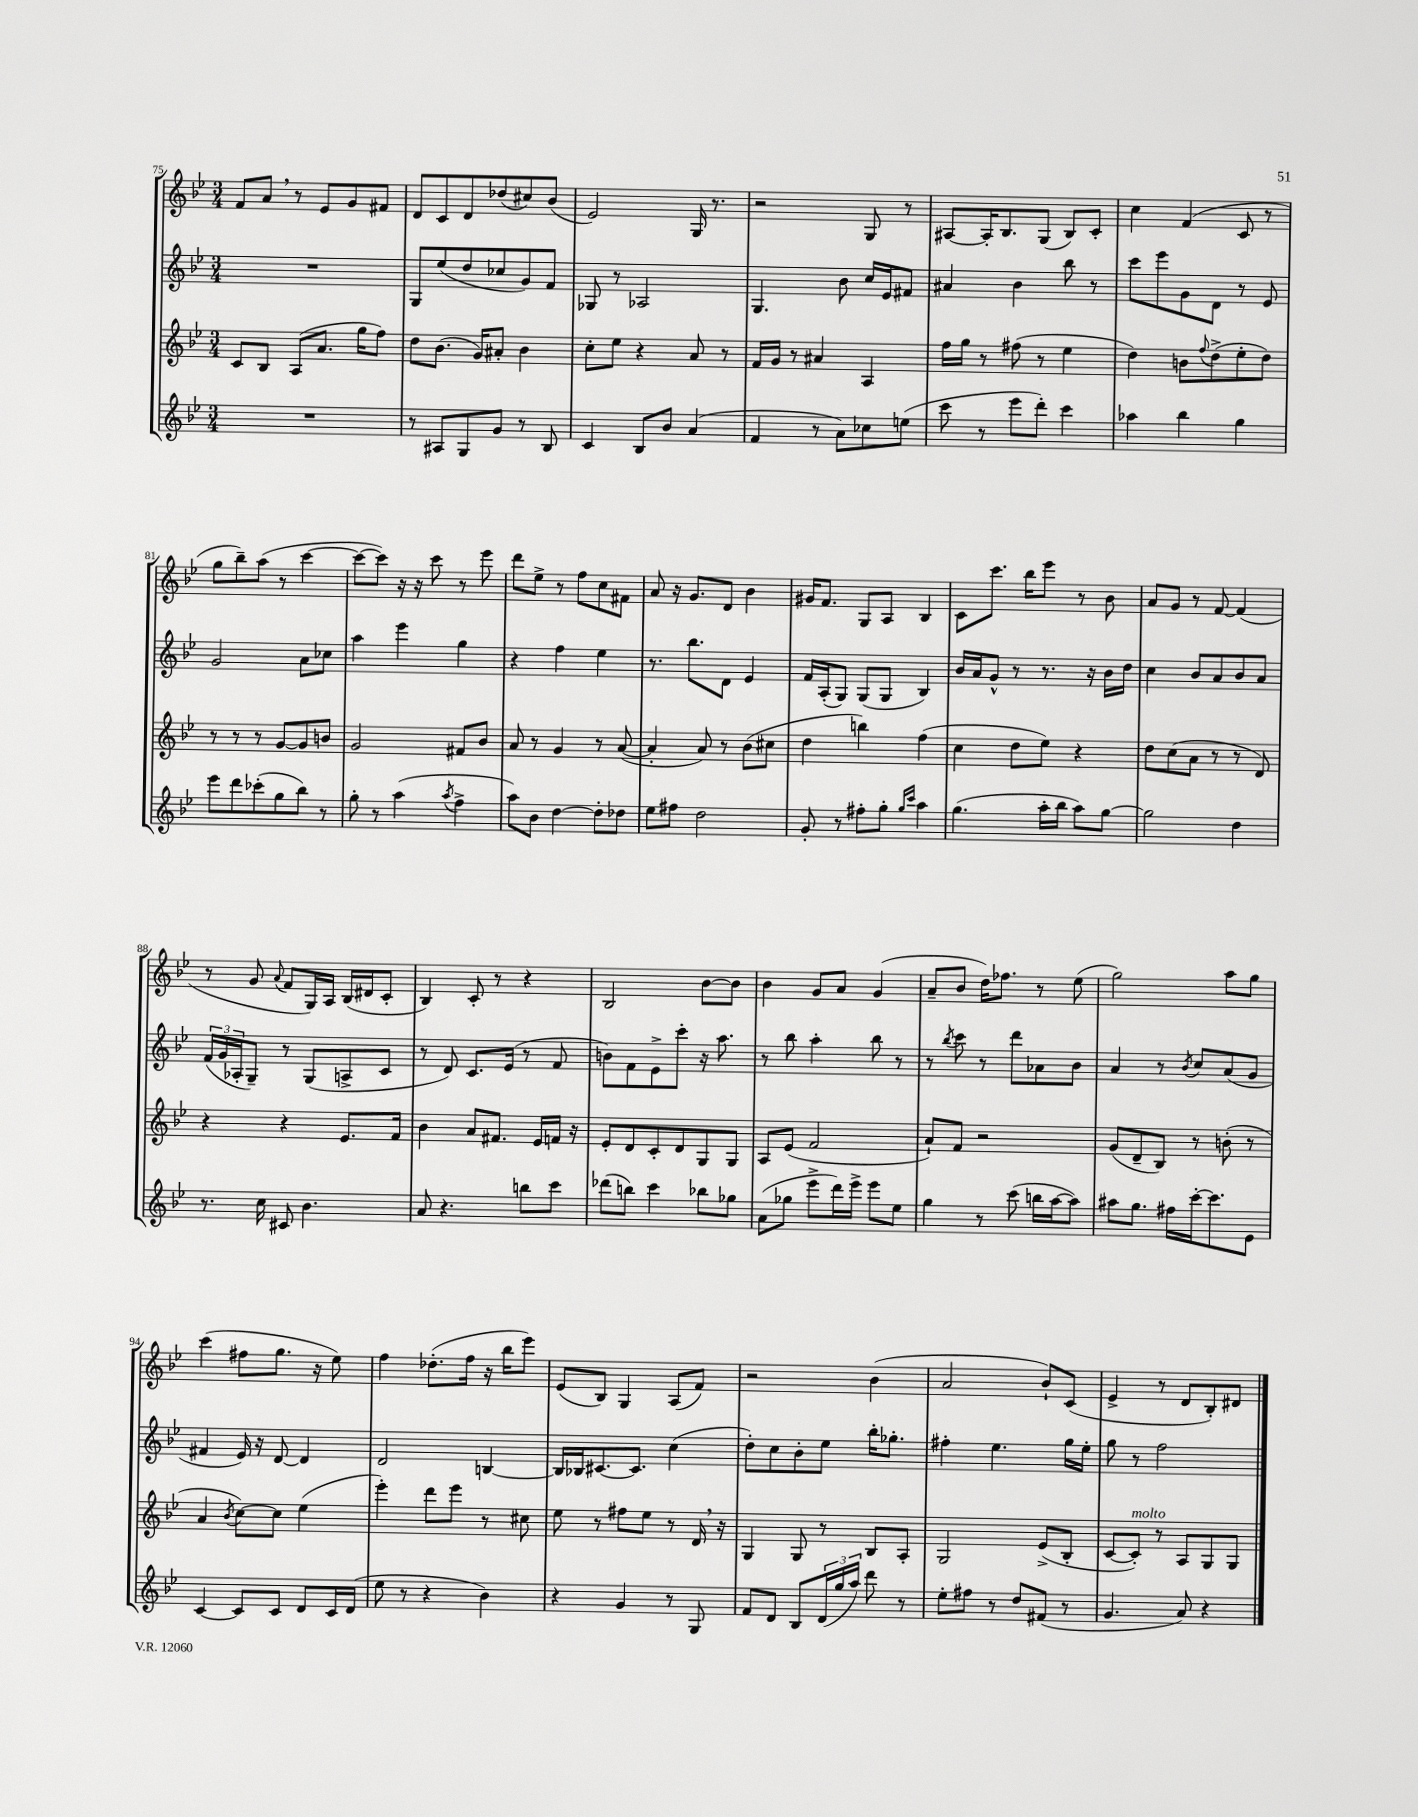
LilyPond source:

<<
\new StaffGroup <<
\new Staff = "s0" {
    \clef treble \key bes \major \numericTimeSignature \time 3/4
    f'8 a'8 \breathe r8 ees'8 g'8 fis'8 |
    d'8 c'8 d'8 des''8( cis''8) bes'8( |
    ees'2) g16 r8. |
    r2 g8 r8 |
    ais8~ ais16-. bes8. g8( bes8) c'8-. |
    c''4 f'4( c'8 r8 |
    g''8 bes''8--) a''8( r8 c'''4~ |
    c'''8~ c'''8) r16 r16 c'''8 r8 ees'''8 |
    d'''8 ees''8-> r8 f''8 c''8 fis'8 |
    a'8 r16 g'8. d'8 bes'4 |
    gis'16 f'8. g8 a8 bes4 |
    c'8 c'''8. bes''16 ees'''8 r8 bes'8 |
    a'8 g'8 r8 f'8~ f'4( |
    r8 g'8 \appoggiatura { a'8 } f'8 g16) a16 bes16( dis'16 c'8-. |
    bes4) c'8-. r8 r4 |
    bes2 bes'8~ bes'8 |
    bes'4 g'8 a'8 g'4( |
    a'8-- bes'8 d''16) fes''8. r8 ees''8( |
    g''2) a''8 g''8 |
    c'''4( fis''8 g''8. r16 ees''8) |
    f''4 des''8.-.( f''16 r16 bes''16 ees'''8) |
    ees'8( bes8) g4 a8( f'8) |
    r2 bes'4( |
    a'2 bes'8-!) c'8( |
    ees'4-> r8 d'8 bes8-.) dis'8 \bar "|." |
}
\new Staff = "s1" {
    \clef treble \key bes \major \numericTimeSignature \time 3/4
    R2. |
    g8 ees''8( d''8 ces''8 g'8) f'8 |
    ges8 r8 aes2 |
    g4. bes'8 c''16 ees'16 fis'8 |
    ais'4 bes'4 bes''8 r8 |
    c'''8 ees'''8 g'8 d'8 r8 ees'8 |
    g'2 a'8 ces''8 |
    a''4 ees'''4 g''4 |
    r4 f''4 ees''4 |
    r8. bes''8. d'8 ees'4 |
    f'16 a16-.( g8) g8( g8 bes4) |
    bes'16 a'16 g'8-^ r8 r8. r16 bes'16 d''16 |
    c''4 bes'8 a'8 bes'8 a'8 |
    \tuplet 3/2 { f'16( g'16 aes16-. } g8--) r8 g8( a8-> c'8 |
    r8 d'8) c'8. ees'16( r8 f'8 |
    b'8) f'8 ees'8-> c'''8-. r16 a''8. |
    r8 bes''8 a''4-. bes''8 r8 |
    r8 \acciaccatura { bes''8 } c'''8 r8 d'''8 aes'8 bes'8 |
    a'4 r8 \acciaccatura { bes'8 } c''8 a'8( g'8 |
    fis'4 ees'16) r16 d'8~ d'4 |
    d'2 b4~ |
    b16 bes16 cis'8.~ cis'8. c''4( |
    d''8-.) c''8 bes'8-. ees''8 bes''16-. ges''8.-. |
    fis''4-. ees''4. g''16 ees''16-. |
    g''8 r8 f''2 \bar "|." |
}
\new Staff = "s2" {
    \clef treble \key bes \major \numericTimeSignature \time 3/4
    c'8 bes8 a8( a'8. g''16 f''8) |
    d''8 bes'8.( g'16) ais'8-. bes'4 |
    c''8-. ees''8 r4 a'8 r8 |
    f'16 g'16 r8 ais'4 a4 |
    f''16 g''16 r8 fis''8( r8 ees''4 |
    d''4) b'8 \appoggiatura { f''8 } d''8->( ees''8-. d''8) |
    r8 r8 r8 g'8~ g'8 b'8 |
    g'2 fis'8 bes'8 |
    a'8 r8 g'4 r8 a'8~( |
    a'4-. a'8) r8 bes'8( cis''8 |
    d''4 b''4) f''4( |
    c''4 d''8 ees''8) r4 |
    d''8 c''8( a'8 r8 r8 d'8) |
    r4 r4 ees'8. f'16 |
    bes'4 a'8 fis'8. ees'16 f'16 r16 |
    ees'8-. d'8 c'8-. d'8 g8 g8 |
    a8 ees'8( f'2 |
    a'8-!) f'8 r2 |
    g'8( d'8-- bes8) r8 b'8-.( r8 |
    a'4 \acciaccatura { bes'8 } c''8~) c''8 ees''4( |
    ees'''4-.) d'''8 ees'''8 r8 cis''8 |
    ees''8 r8 fis''8 ees''8 r8 d'16 \breathe r16 |
    g4 g8 r8 bes8 a8-. |
    g2 ees'8->( bes8-. |
    c'8~ c'8-.^\markup { \italic "molto" }) r8 a8 g8 g8 \bar "|." |
}
\new Staff = "s3" {
    \clef treble \key bes \major \numericTimeSignature \time 3/4
    R2. |
    r8 ais8 g8 g'8 r8 bes8 |
    c'4 bes8 bes'8 a'4( |
    f'4 r8 a'8) ces''8 e''8( |
    c'''8 r8 ees'''8 d'''8-.) c'''4 |
    aes''4 bes''4 g''4 |
    ees'''8 d'''8 ces'''8-.( g''8 bes''8) r8 |
    g''8-. r8 a''4( \acciaccatura { a''8 } f''4-> |
    a''8) bes'8 d''4~ d''8-. des''8 |
    ees''8 fis''8 d''2 |
    g'8-. r8 fis''8-. g''8-. \grace { g''16 c'''16 } a''4 |
    g''4.( a''16-. bes''16 a''8) g''8~ |
    g''2 d''4 |
    r8. c''16 cis'8 bes'4. |
    a'8 r4. b''8 c'''8 |
    des'''8( b''8) c'''4 bes''8 ges''8 |
    a'8( ges''8 ees'''8-> d'''16) ees'''16-> ees'''8 ees''8 |
    g''4 r8 c'''8( b''16 a''16~ a''8) |
    ais''8 g''8. fis''16 c'''16~-. c'''8. ees'8 |
    c'4~ c'8 c'8 d'8 c'16 d'16( |
    ees''8 r8 r4 bes'4) |
    r4 g'4 r8 g8 |
    f'8 d'8 bes8 \tuplet 3/2 { d'16( g''16 a''16) } d'''8 r8 |
    ees''8-. fis''8 r8 d''8 fis'8( r8 |
    g'4. a'8) r4 \bar "|." |
}
>>
>>
\layout { \context { \Score currentBarNumber = #75 } }
